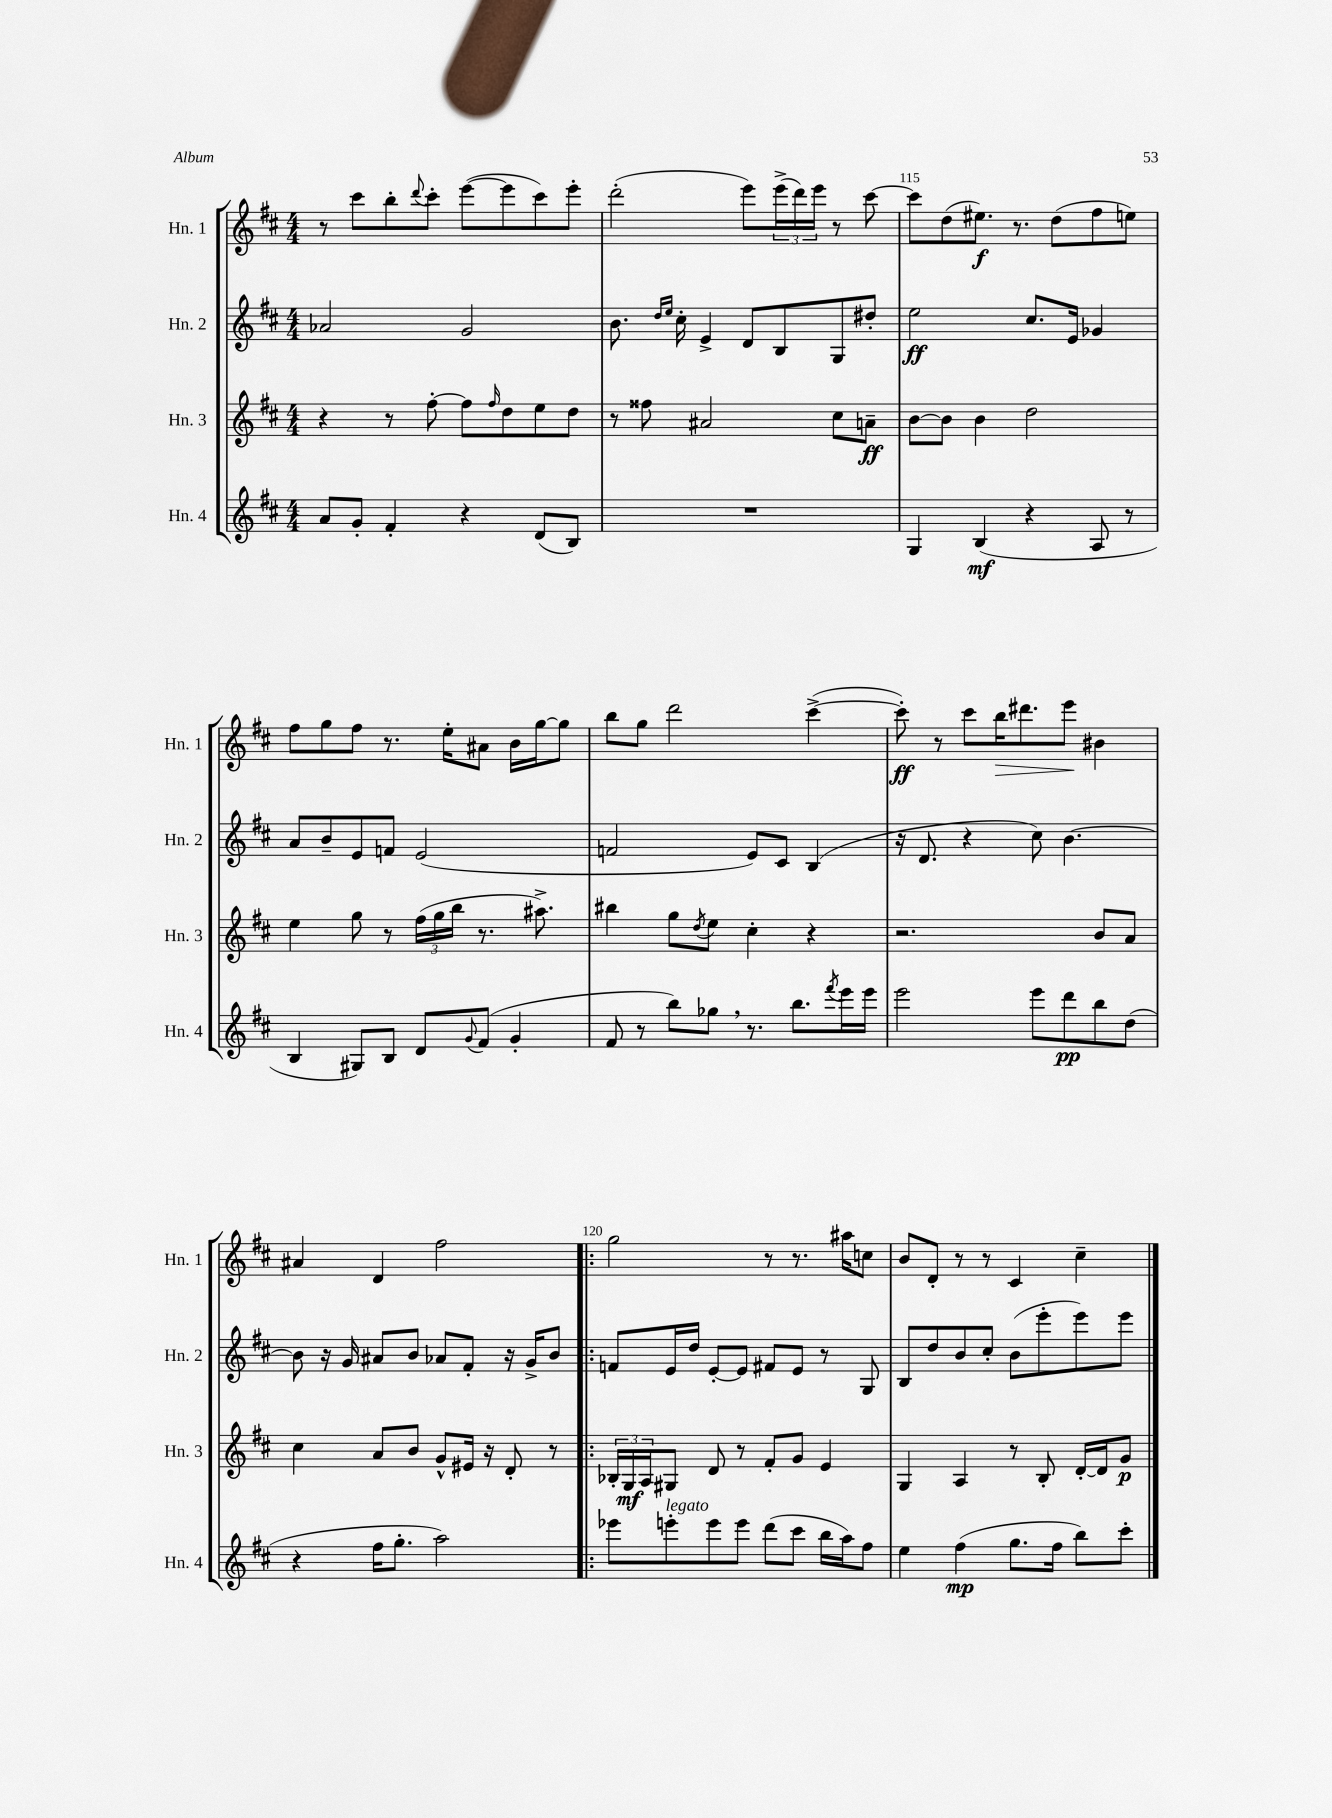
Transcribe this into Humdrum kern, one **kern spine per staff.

**kern	**kern	**kern	**kern
*staff4	*staff3	*staff2	*staff1
*clefG2	*clefG2	*clefG2	*clefG2
*k[f#c#]	*k[f#c#]	*k[f#c#]	*k[f#c#]
*M4/4	*M4/4	*M4/4	*M4/4
8a/L	4r	2a-/	8r
8g'/J	.	.	8ccc#\L
4f#'/	8r	.	8bb'\
.	.	.	8qqddd/
.	[8ff#'\	.	8ccc#'\J
4r	8ff#\]L	2g/	([8eee\L
.	16qqff#/	.	.
.	8dd\	.	8eee\]
(8d/L	8ee\	.	8ccc#\)
8B/J)	8dd\J	.	8eee'\J
=	=	=	=
1r	8r	8.b\	(2ddd'\
.	8ff##\	.	.
.	.	16qqdd/LL	.
.	.	16qqee/JJ	.
.	.	16cc#'\	.
.	2a#/	4e^/	.
.	.	8d/L	8eee\L)
.	.	8B/	(24eee^\L
.	.	.	24ddd\)
.	.	.	24eee\JJ
.	8cc#\L	8G/	8r
.	8a~\J	8dd#'/J	[8ccc#\
=	=	=	=
4G/	[8b\L	2ee\	8ccc#\]L
.	8b\]J	.	(8dd\
(4B/	4b\	.	8.ee#\J)
.	.	.	8.r
4r	2dd\	8.cc#/L	.
.	.	.	(8dd\L
.	.	16e/Jk	.
8A/	.	4g-/	8ff#\
8r	.	.	8ee\J)
=	=	=	=
4B/	4ee\	8a/L	8ff#\L
.	.	8b~/	8gg\
8G#/L)	8gg\	8e/	8ff#\J
8B/J	8r	8f/J	8.r
8d/L	(24ff#\LL	(2e/	.
.	24gg\	.	.
.	.	.	16ee'\LK
.	24bb\JJ	.	.
8qqg/	.	.	.
(8f#/J	8.r	.	8a#\J
4g'/	.	.	16b\LL
.	8.aa#^\)	.	[16gg\J
.	.	.	8gg\]J
=	=	=	=
8f#/	4bb#\	2f/	8bb\L
8r	.	.	8gg\J
8bb\L)	8gg\L	.	2ddd\
.	8qdd/	.	.
8gg-\J	8ee\J	.	.
8.r	4cc#'\	8e/L)	.
.	.	8c#/J	.
8.bb\L	.	.	.
.	4r	(4B/	([4ccc#^\
8qfff#/	.	.	.
16eee\L	.	.	.
16eee\JJ	.	.	.
=	=	=	=
2eee\	2.r	16r	8ccc#'\])
.	.	8.d/	.
.	.	.	8r
.	.	4r	8ccc#\L
.	.	.	16bb\K
.	.	.	8.ddd#\
8eee\L	.	8cc#\)	.
8ddd\	.	[4.b\	8eee\J
8bb\	8b/L	.	4b#\
(8dd\J	8a/J	.	.
=	=	=	=
4r	4cc#\	8b\]	4a#/
.	.	16r	.
.	.	16g/	.
16ff#\LK	8a/L	8a#/L	4d/
8.gg'\J	.	.	.
.	8b/J	8b/J	.
2aa\)	8g^^/L	8a-/L	2ff#\
.	16e#/Jk	8f#'/J	.
.	16r	.	.
.	8d'/	16r	.
.	.	16g^/LK	.
.	8r	8b/J	.
=!|:	=!|:	=!|:	=!|:
8eee-\L	24B-'/LL	8f/L	2gg\
.	24G/	.	.
.	24A/J	.	.
8eee'\	8G#/J	16e/L	.
.	.	16dd/JJ	.
8eee\	8d/	[8e'/L	.
8eee\J	8r	8e/]J	.
(8ddd\L	8f#'/L	8f#/L	8r
8ccc#\J	8g/J	8e/J	8.r
16bb\LL	4e/	8r	.
16aa\J)	.	.	16aa#\LK
8ff#\J	.	8G/	8cc\J
=	=	=	=
4ee\	4G/	8B/L	8b/L
.	.	8dd/	8d'/J
(4ff#\	4A/	8b/	8r
.	.	8cc#'/J	8r
8.gg\L	8r	(8b\L	4c#/
.	8B'/	8eee'\	.
16ff#\Jk	.	.	.
8bb\L)	[16d'/LL	8eee\)	4cc#~\
.	16d/]J	.	.
8ccc#'\J	8g/J	8eee\J	.
==	==	==	==
*-	*-	*-	*-
